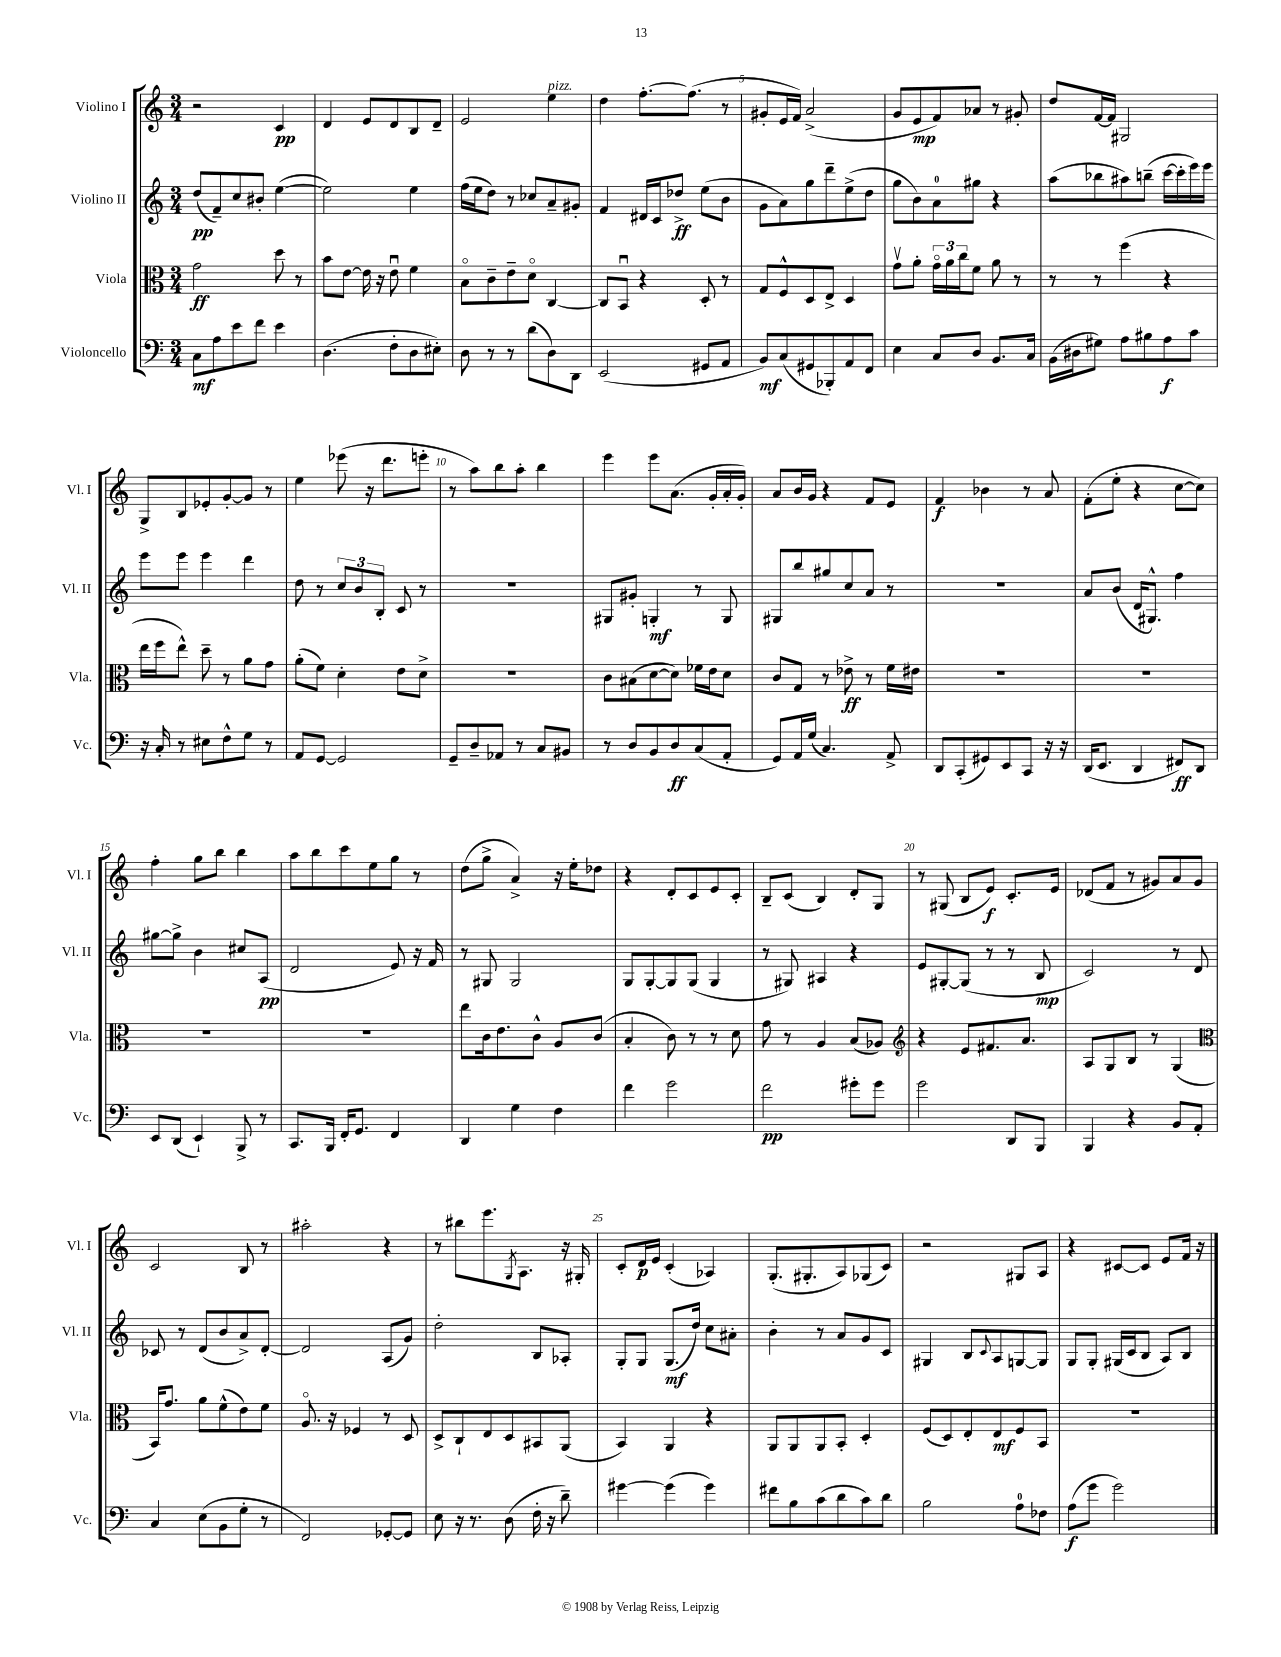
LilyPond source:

<<
\new StaffGroup <<
\new Staff = "s0" \with { instrumentName = "Violino I" shortInstrumentName = "Vl. I" } {
    \clef treble \key c \major \numericTimeSignature \time 3/4
    r2 c'4\pp |
    d'4 e'8 d'8 b8 d'8-- |
    e'2 e''4^\markup { \italic "pizz." } |
    d''4 f''8.~-. f''8.( r8 |
    gis'8-. e'16 f'16) a'2->( |
    g'8 e'8\mp f'8) aes'8 r8 gis'8-. |
    d''8 f'16~ f'16 gis2 |
    g8-> b8 ees'8-. g'8~-. g'8 r8 |
    e''4 ees'''8( r16 d'''8. e'''8-. |
    r8 a''8) b''8 a''8-. b''4 |
    e'''4 e'''8 a'8.( g'16-. a'16-. g'16-.) |
    a'8 b'16 g'16 r4 f'8 e'8 |
    f'4\f bes'4 r8 a'8 |
    f'8-.( e''8-. r4 c''8~ c''8) |
    f''4-. g''8 b''8 b''4 |
    a''8 b''8 c'''8 e''8 g''8 r8 |
    d''8( g''8-> a'4->) r16 e''16-. des''8 |
    r4 d'8-. c'8 e'8 c'8-. |
    b8-- c'8( b4) d'8-. g8 |
    r8 gis8( b8 e'8\f) c'8.-. e'16 |
    des'8( f'8 r8 gis'8) a'8 gis'8 |
    c'2 b8 r8 |
    ais''2-. r4 |
    r8 bis''8 e'''8. \acciaccatura { g8 } a8. r16 gis16-. |
    c'8-. d'16\p e'16 c'4-.( aes4) |
    g8.-.( gis8.-. a8) ges8( c'8) |
    r2 gis8 a8 |
    r4 cis'8~ cis'8 e'8 f'16 r16 \bar "|." |
}
\new Staff = "s1" \with { instrumentName = "Violino II" shortInstrumentName = "Vl. II" } {
    \clef treble \key c \major \numericTimeSignature \time 3/4
    d''8\pp( f'8--) c''8 bis'8-. e''4~( |
    e''2) e''4 |
    f''16( e''16 d''8) r8 ces''8 a'8-- gis'8-. |
    f'4 dis'16 c'16 des''8->\ff e''8( b'8 |
    g'8 a'8) g''8 d'''8-- e''8->( d''8 |
    g''8 b'8) a'8-0 gis''8 r4 |
    a''8( bes''8 ais''8) b''8--( c'''16~ c'''16-. e'''16) e'''16 |
    e'''8 e'''8 e'''4 d'''4 |
    d''8 r8 \tuplet 3/2 { c''8 b'8 b8-. } c'8 r8 |
    R2. |
    gis8 gis'8-. g4-.\mf r8 g8 |
    gis8 b''8 gis''8 c''8 a'8 r8 |
    R2. |
    a'8 b'8( d'16 gis8.-^) f''4 |
    gis''8~ gis''8-> b'4 cis''8 a8\pp( |
    d'2 e'8) r16 f'16 |
    r8 gis8 gis2 |
    g8 g8~-. g8 g8( g4 |
    r8 gis8) ais4 r4 |
    e'8 gis8~-. gis8( r8 r8 b8\mp |
    c'2) r8 d'8 |
    ces'8 r8 d'8( b'8 a'8->) d'8~-. |
    d'2 a8( g'8) |
    d''2-. b8 aes8-. |
    g8-. g8 g8.\mf( d''16) c''8 ais'8-. |
    b'4-. r8 a'8 g'8 c'8 |
    gis4 b8 \appoggiatura { c'8 } a8 g8~ g8 |
    g8 g8-. gis16( c'16 b8 a8) b8 \bar "|." |
}
\new Staff = "s2" \with { instrumentName = "Viola" shortInstrumentName = "Vla." } {
    \clef alto \key c \major \numericTimeSignature \time 3/4
    g'2\ff d''8 r8 |
    b'8 e'8~ e'16 r16 e'8\downbow f'4 |
    b8\flageolet c'8-- e'8-- d'8\flageolet c4~ |
    c8 b,8\downbow r4 d8-. r8 |
    g8 f8-^ d8 e8-> d4 |
    g'8\upbow a'8-. \tuplet 3/2 { g'16\flageolet a'16 c''16 } f'8 a'8 r8 |
    r8 r8 f''4( r4 |
    e''16 f''16 e''8-^) d''8-- r8 a'8 g'8 |
    a'8-.( f'8) d'4-. e'8 d'8-> |
    r2. |
    c'8 bis8( d'8~ d'8) fes'16 e'16 d'8 |
    c'8 g8 r8 ees'8->\ff r8 f'16 eis'16 |
    R2. |
    R2. |
    R2. |
    R2. |
    e''8 c'16 e'8. c'8-^ a8 c'8( |
    b4-. c'8) r8 r8 d'8 |
    g'8 r8 a4 b8( aes8) |
    \clef treble r4 e'8 fis'8. a'8. |
    a8 g8 b8 r8 g4( |
    \clef alto b,16) g'8. a'8 f'8-^( e'8) f'8 |
    a8.\flageolet r16 fes4 r8 d8 |
    d8-> c8-! e8 d8 bis,8 a,8( |
    b,4) a,4 r4 |
    a,8 a,8 a,8 b,8-. d4-. |
    f8( d8) e8-. e8\mf f8 b,8 |
    R2. \bar "|." |
}
\new Staff = "s3" \with { instrumentName = "Violoncello" shortInstrumentName = "Vc." } {
    \clef bass \key c \major \numericTimeSignature \time 3/4
    c8\mf a8 e'8 f'8 e'4 |
    d4.( f8-. d8 eis8-.) |
    d8 r8 r8 d'8( d8) d,8 |
    e,2( gis,8 a,8 |
    b,8\mf) c8( gis,8 bes,,8-.) a,8 f,8 |
    e4 c8 d8 b,8. c16 |
    b,16( dis16 gis8) a8 bis8 a8\f c'8 |
    r16 c16-. r8 eis8 f8-^ g8 r8 |
    a,8 g,8~ g,2 |
    g,8-- d8-- aes,8 r8 c8 bis,8 |
    r8 d8 b,8 d8\ff c8( a,8-. |
    g,8) a,16 g16( c4.) a,8-> |
    d,8 c,8-.( gis,8) e,8 c,8 r16 r16 |
    d,16( e,8. d,4 fis,8\ff) d,8 |
    e,8 d,8( e,4-!) b,,8-> r8 |
    c,8. b,,16 f,16-. g,8. f,4 |
    d,4 g4 f4 |
    f'4 g'2 |
    f'2\pp gis'8-. gis'8 |
    g'2 d,8 b,,8 |
    b,,4 r4 b,8 a,8-. |
    c4 e8( b,8 g8-. r8 |
    f,2) ges,8~-. ges,8 |
    e8 r16 r8. d8( f16-. r16 d'8--) |
    gis'4~ gis'4( gis'4) |
    fis'8 b8 c'8( d'8 c'8) d'8 |
    b2 a8-0 fes8 |
    a8\f( g'8 g'2) \bar "|." |
}
>>
>>
\layout { \context { \Score \override BarNumber.break-visibility = ##(#f #t #t) barNumberVisibility = #(every-nth-bar-number-visible 5) } }
